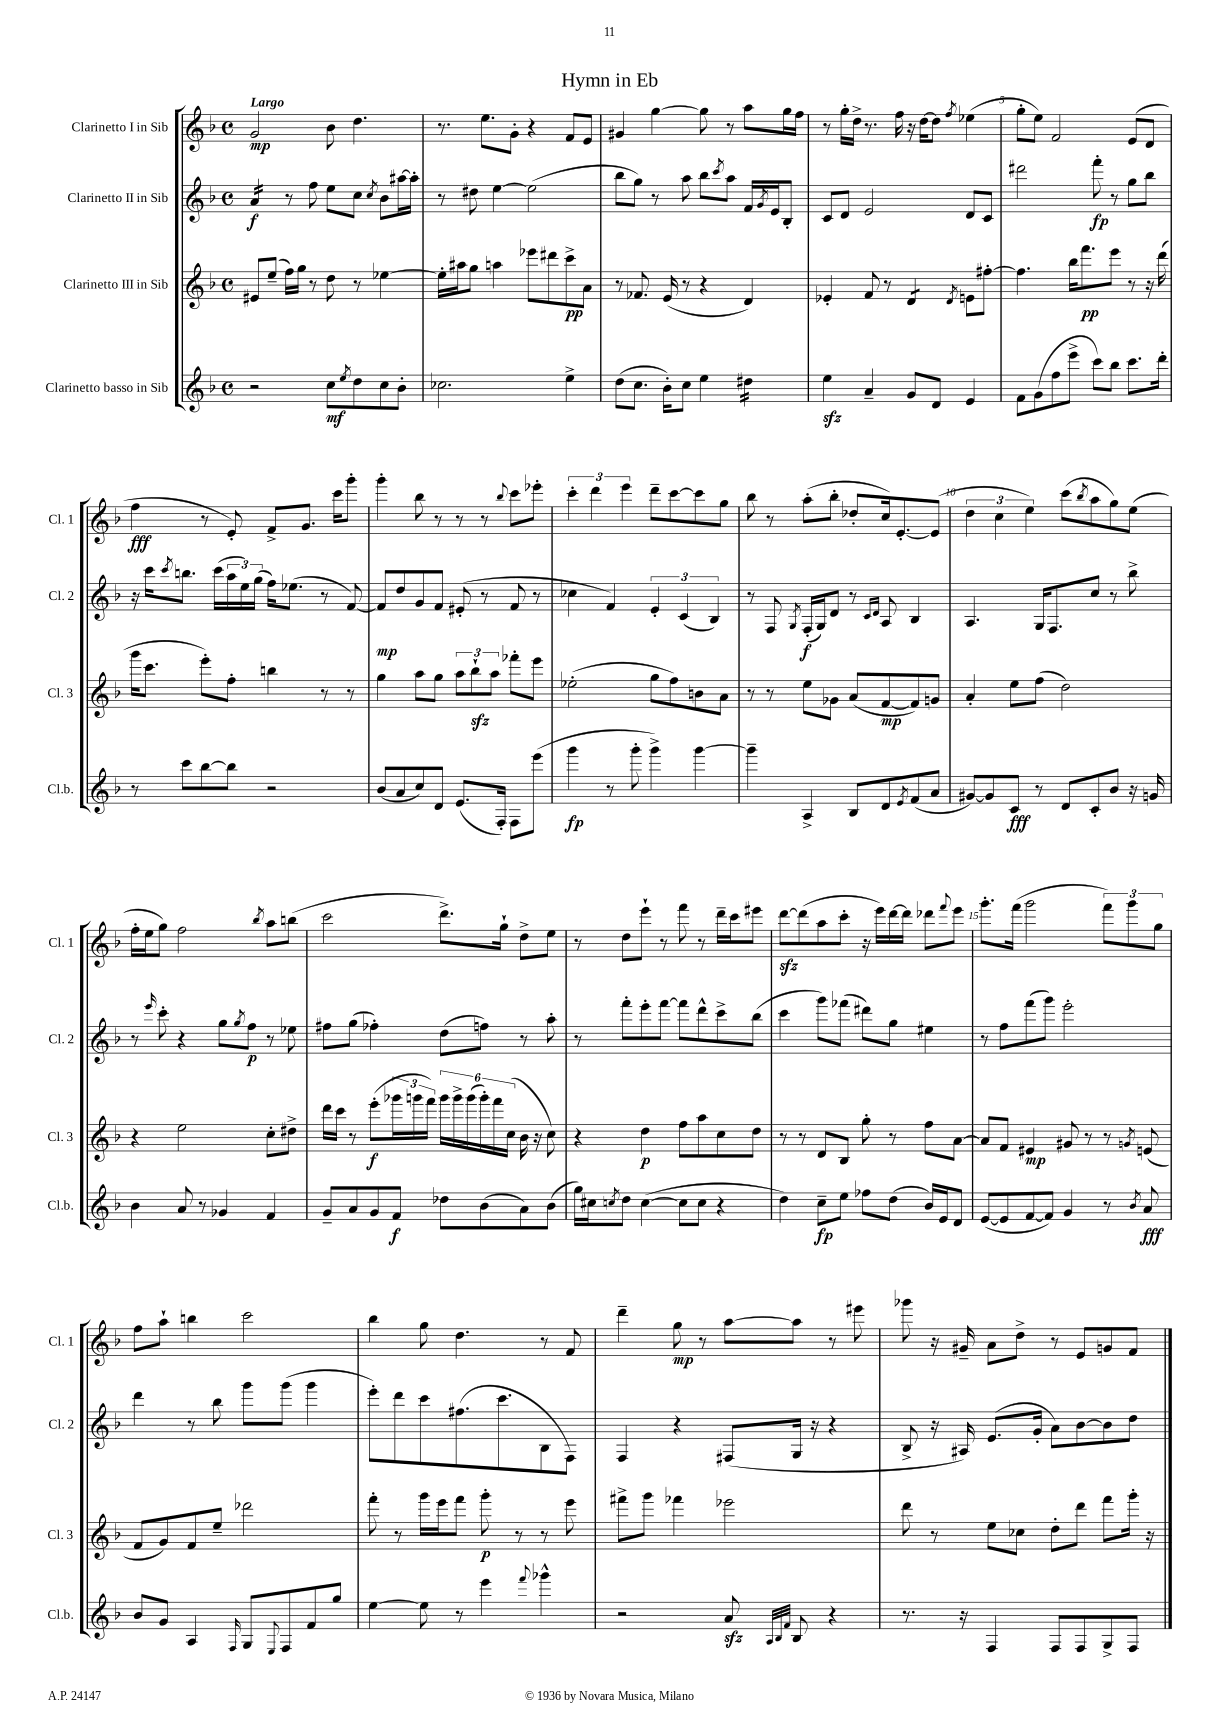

**kern	**kern	**kern	**kern
*staff4	*staff3	*staff2	*staff1
*clefG2	*clefG2	*clefG2	*clefG2
*k[b-]	*k[b-]	*k[b-]	*k[b-]
*M4/4	*M4/4	*M4/4	*M4/4
*met(c)	*met(c)	*met(c)	*met(c)
2r	8e#	4a	2g
.	(8ee~	.	.
.	16ff)	8r	.
.	16gg	.	.
.	8r	8ff	.
8cc	8dd	8ee	8b-
8qee	.	.	.
8dd	8r	8cc	4.dd
.	.	8qcc	.
8cc	[4ee-	8b-	.
8b-'	.	[16aa#	.
.	.	16aa#']	.
=	=	=	=
2.cc-	16ee-']	8r	8.r
.	16aa#	.	.
.	8gg	8dd#	.
.	.	.	8.ee
.	4aa	[4ee	.
.	.	.	8g'
.	8eee-	(2ee]	4r
.	8ddd#	.	.
4ee^	8ccc^	.	8f
.	8a	.	8e
=	=	=	=
(8dd	8r	8bb-	4g#
8.cc	8.f-	8gg)	.
.	.	8r	[4gg
16b-')	(16e	.	.
8cc	8r	8aa	.
4ee	4r	8bb-	8gg]
.	.	8qccc	.
.	.	8aa	8r
4dd#	4d)	16f	8aa
.	.	8qg	.
.	.	16e	.
.	.	8B-'	16gg
.	.	.	16ff
=	=	=	=
4ee	4e-'	8c	8r
.	.	8d	16gg'
.	.	.	16dd^
4a~	8f	2e	8.r
.	8r	.	.
.	.	.	16ff
8g	4d	.	16r
.	.	.	[16dd
8d	.	.	8dd]
.	8qd	.	8qff
4e	8e	8d	(4ee-
.	[8ff#'	8c	.
=	=	=	=
8f	4.ff#]	2ddd#	8gg'
(8g	.	.	8ee)
8ff	.	.	2f
8eee^	16bb-	.	.
.	8.fff	.	.
8ccc)	.	8fff'	.
8bb-	8eee	8r	.
8.ccc	8r	8gg	(8e
.	16r	8bb-	8d
16ddd'	(16ddd	.	.
=	=	=	=
8r	16ggg	16r	4ff
.	8.ccc	16ccc	.
.	.	8qccc	.
8ccc	.	8.bb	.
[8bb-	8eee')	.	8r
.	.	(16ccc	.
8bb-]	8ff'	24aa	8e')
.	.	24ee)	.
.	.	(24gg	.
2r	4bb	16ff)	8f^
.	.	(8.ee-	.
.	.	.	8.g
.	8r	8r	.
.	.	.	16ccc
.	8r	[8f)	8ggg'
=	=	=	=
(8b-	4gg	8f]	4ggg'
8a	.	8dd	.
8cc)	8aa	8g	8bb-
8d	8gg	8f	8r
(8.e	12aa	(8e#'	8r
.	12bb-`	.	.
.	.	8r	8r
.	12aa	.	.
16F')	.	.	.
.	.	.	8qqbb-
8F	8fff-'	8f	8ccc
(8eee	8eee	8r	8eee-'
=	=	=	=
4ggg	(2ee-'	4cc-	6ccc'
.	.	.	6ddd
8r	.	4f)	.
.	.	.	6eee
8ggg'	.	.	.
4ggg^)	8gg	6e'	8ddd~
.	8ff)	.	[8ccc
.	.	(6c	.
[4ggg	8b	.	8ccc]
.	.	6B-)	.
.	8a	.	8gg
=	=	=	=
4ggg~]	8r	8r	8bb-
.	8r	8F	8r
.	.	8qG	.
4A^	8ee	(16F'	(8aa'
.	.	16G)	.
.	8g-	8d	8bb-'
8B-	(8a	8r	8dd-'
.	.	16qqc	.
.	.	16qqd	.
8d	[8f	8A	16cc)
.	.	.	[8.e'
8qe	.	.	.
(8f	8f])	4B-	.
8a	8g	.	(8e]
=	=	=	=
[8g#)	4a'	4.A	6dd
8g#]	.	.	.
.	.	.	6cc
8c	8ee	.	.
.	.	.	6ee)
8r	(8ff	16G	.
.	.	8.F	.
8d	2dd)	.	(8ccc
.	.	.	8qbb-
8c'	.	8cc	8aa
8b-	.	8r	8gg)
16r	.	8bb-^	(8ee
16g	.	.	.
=	=	=	=
4b-	4r	8r	16ff'
.	.	.	16ee
.	.	16qqeee	.
.	.	8ccc'	8gg)
8a	2ee	4r	2ff
8r	.	.	.
4g-	.	8gg	.
.	.	8qgg	.
.	.	8ff	.
.	.	.	8qbb-
4f	8cc'	8r	8aa
.	8dd#^	8ee-	(8bb
=	=	=	=
8g~	16ddd	8ff#	2ccc
.	16ccc	.	.
8a	8r	(8gg	.
8g	(8eee'	4ff-')	.
8f	24ggg-	.	.
.	24ggg	.	.
.	24fff)	.	.
8dd-	24ggg	(8dd	8.ddd^)
.	24ggg^	.	.
.	(24ggg	.	.
(8b-	24ggg')	8ff)	.
.	24fff	.	.
.	.	.	16gg`
.	(24cc	.	.
8a)	16b-	8r	8dd^
.	16r	.	.
(8b-	8cc)	8aa'	8ee
=	=	=	=
16gg)	4r	8r	8r
16cc#	.	.	.
8qcc	.	.	.
8dd	.	8fff'	8dd
([4cc	4dd	8eee'	8eee`
.	.	[8fff	8r
8cc]	8ff	8fff]	8fff
8cc	8aa	8ddd^^	8r
4r	8cc	8ccc^	16ddd~
.	.	.	16ccc
.	8dd	(8bb-	8eee#
=	=	=	=
4dd)	8r	4ccc	[8ddd
.	8r	.	(8ddd]
8cc~	8d	8ggg)	8aa
8ee	8B-	(8fff-	8ccc'
8ff-	8gg'	8ddd#)	16r
.	.	.	16eee)
(8dd	8r	8gg	[16ddd
.	.	.	16ddd]
16b-)	8ff	4ee#	8ddd-
16e	.	.	.
.	.	.	8qqfff
8d	[8a	.	8eee
=	=	=	=
([8e	8a]	8r	8.ggg'
8e]	8f	8ff	.
.	.	.	(16fff
[8f	4e#	(8fff	2ggg
8f])	.	8ggg)	.
4g	8g#	2eee'	.
.	8r	.	.
8r	8r	.	12fff)
.	.	.	12ggg
8qb-	8qg	.	.
8a	(8e	.	.
.	.	.	12gg
=	=	=	=
8b-	8f	4ddd	8ff
8g	8g)	.	8aa`
4A	8f	8r	4bb
.	8ee~	8bb-	.
16qqF	.	.	.
8G	2ddd-	8ggg	2ccc
8qqE	.	.	.
8F	.	(8ggg	.
8f	.	4ggg	.
8gg	.	.	.
=	=	=	=
[4ee	8fff'	8eee')	4bb-
.	8r	8ddd	.
8ee]	16ggg	8ccc	8gg
.	16eee	.	.
8r	8fff	(8.ff#	4.dd
4eee	8ggg'	.	.
.	.	8.ccc	.
.	8r	.	.
8qqfff	.	.	.
4ggg-^^	8r	8B-	8r
.	8eee	8F)	8f
=	=	=	=
2r	8fff#^	4F	4ddd~
.	8ggg	.	.
.	4fff-	4r	8gg
.	.	.	8r
8a	2eee-	(8F#	[8aa
32qqA	.	.	.
32qqB-	.	.	.
32qqf	.	.	.
8B-	.	16G	8aa]
.	.	16r	.
4r	.	4r	8r
.	.	.	8eee#
=	=	=	=
8.r	8ddd	8B-^	8ggg-
.	8r	16r	16r
16r	.	16A#)	16g#~
4F	8ee	(8.e	8a
.	8cc-	.	8dd^
.	.	16g'	.
8F	8dd'	8a)	8r
8F	8ddd	[8b-	8e
8G^	8fff	8b-]	8g
8F	16ggg'	8dd	8f
.	16r	.	.
==	==	==	==
*-	*-	*-	*-
